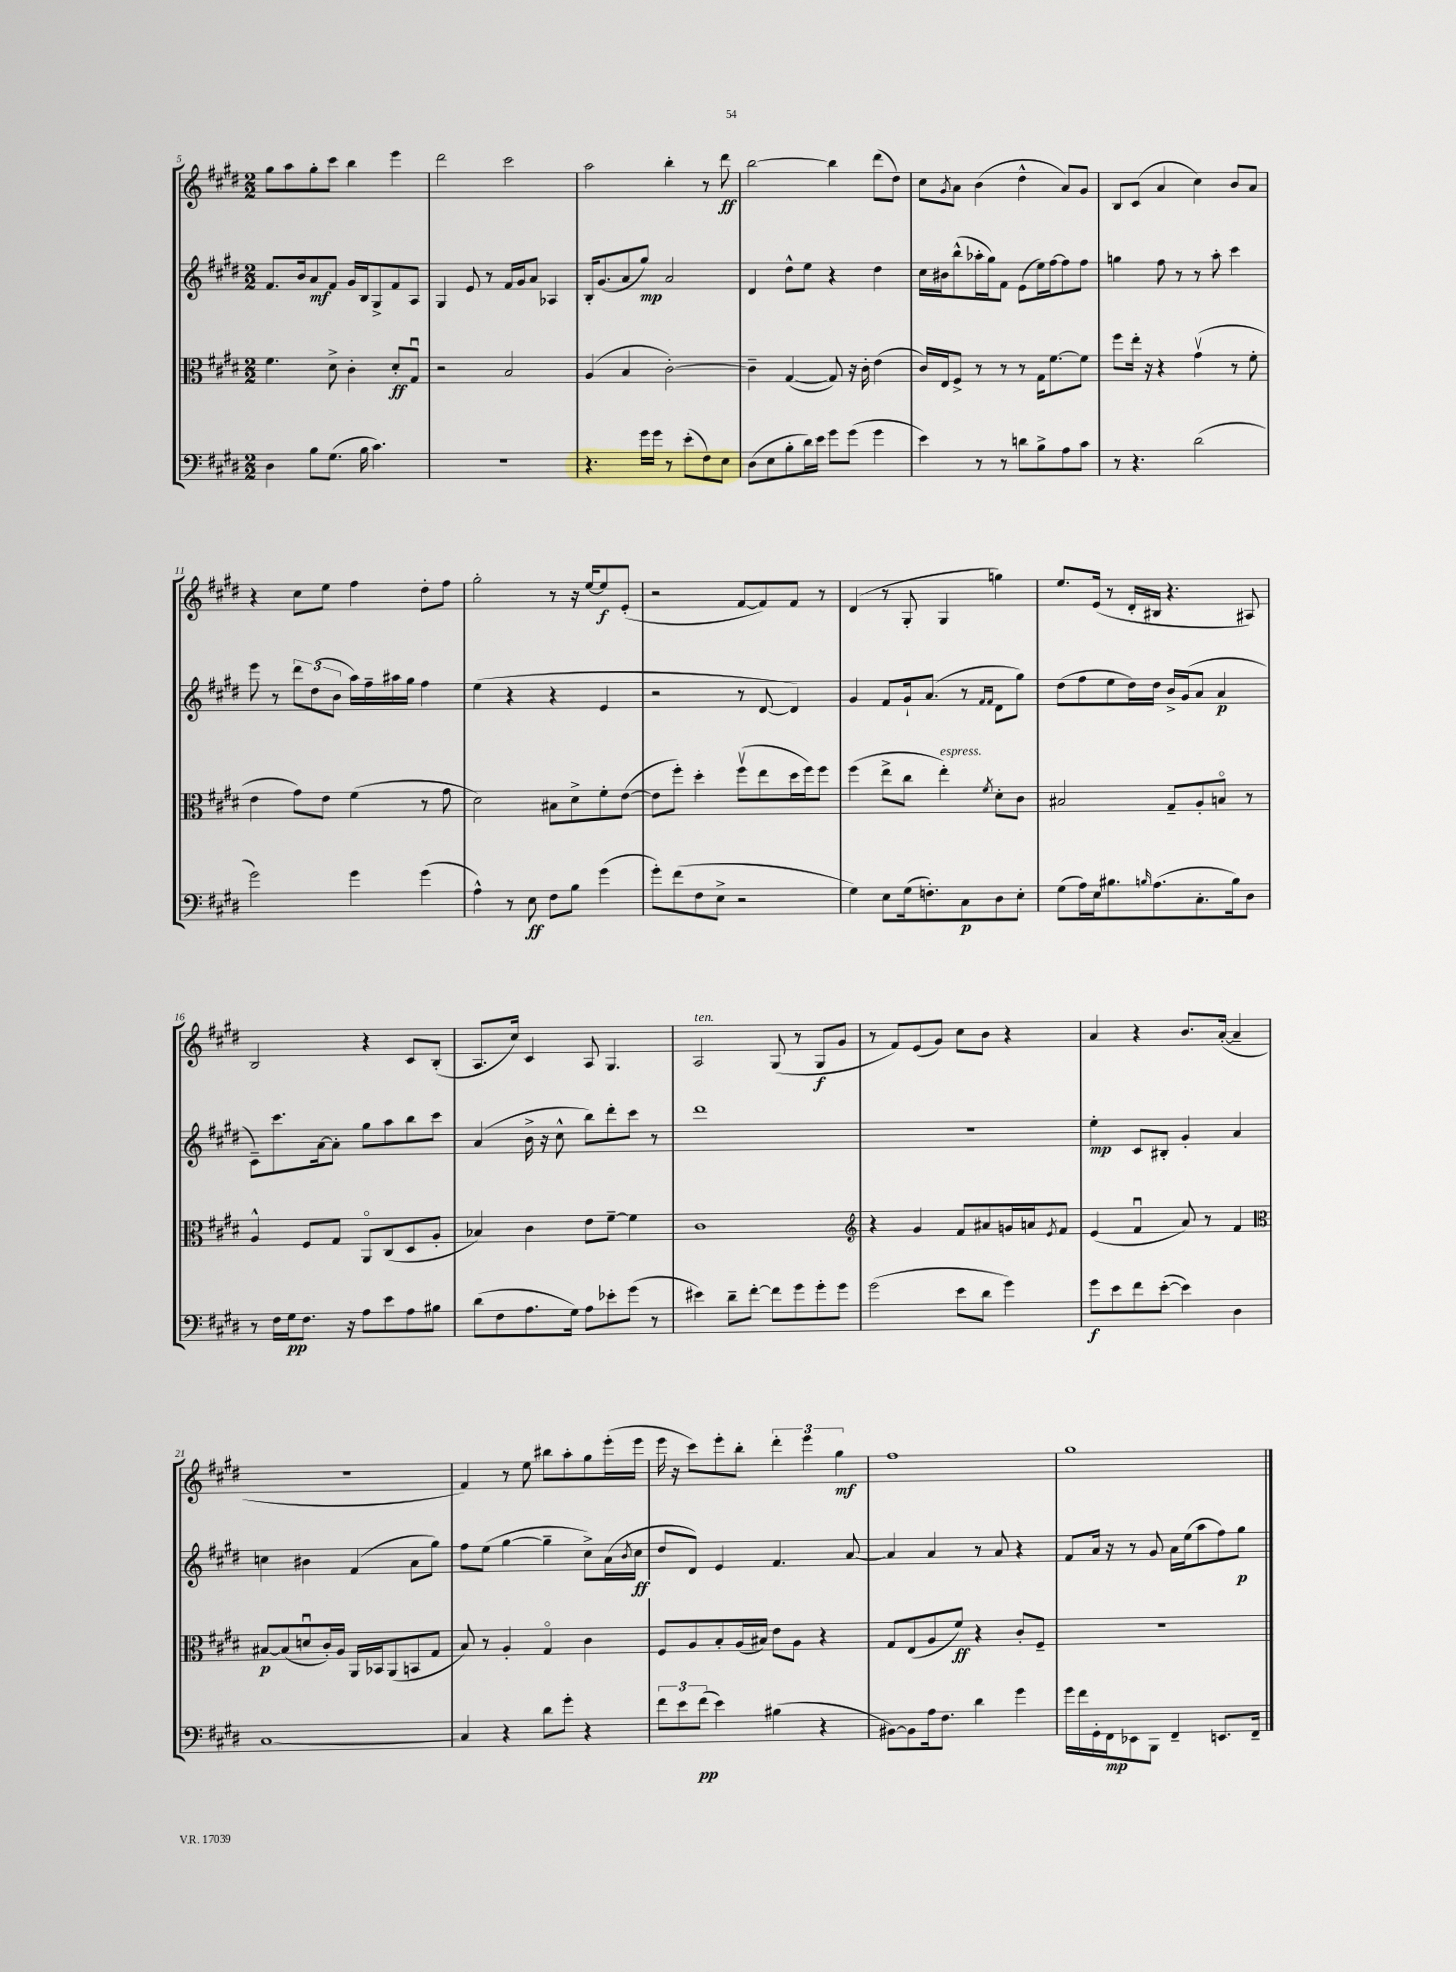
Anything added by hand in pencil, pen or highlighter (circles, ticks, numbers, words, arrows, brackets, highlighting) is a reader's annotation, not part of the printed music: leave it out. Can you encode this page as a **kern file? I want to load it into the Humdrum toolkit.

**kern	**kern	**kern	**kern
*staff4	*staff3	*staff2	*staff1
*clefF4	*clefC3	*clefG2	*clefG2
*k[f#c#g#d#]	*k[f#c#g#d#]	*k[f#c#g#d#]	*k[f#c#g#d#]
*M2/2	*M2/2	*M2/2	*M2/2
4D#	4.f#	8.f#	8gg#
.	.	.	8aa
.	.	16b	.
8B	.	8a	8gg#'
(8.G#	8d#^	8f#	8ccc#
.	4c#'	16g#	4bb
16B	.	16B	.
4.c#)	.	8G#^	.
.	8d#'	8f#	4eee
.	8G#u	8A	.
=	=	=	=
1r	2r	4G#	2ddd#
.	.	8e	.
.	.	8r	.
.	2B	16f#	2ccc#
.	.	16g#	.
.	.	8a	.
.	.	4A-	.
=	=	=	=
4.r	(4A	16B'	2aa
.	.	(8.g#	.
.	4B	8a	.
16g#	.	8gg#)	.
16g#	.	.	.
8r	[2c#')	2a	4bb'
(8e'	.	.	.
8F#)	.	.	8r
8E	.	.	8ddd#
=	=	=	=
(8D#	4c#~]	4d#	[2bb
8E	.	.	.
8B'	([4G#	8dd#^^	.
16d#)	.	8ee	.
16e	.	.	.
8g#	8G#])	4r	4bb]
(8g#	16r	.	.
.	16c#'	.	.
4g#	(4e	4dd#	(8ddd#
.	.	.	8dd#)
=	=	=	=
4e)	16c#)	16cc#	8cc#
.	16E	16b#	.
.	.	.	8qg#
.	8F#^	(8bb^^	8a
8r	8r	16aa-'	(4b
.	.	16gg#)	.
8r	8r	8f#	.
8d	8r	(8e	4dd#^^
8B^	16G#	16ee)	.
.	[8.f#	[16ff#	.
8A	.	8ff#]	8a)
8c#	8f#]	8ff#	8g#
=	=	=	=
8r	8ff#	4gg	8B
4.r	16ee'	.	(8c#
.	16r	.	.
.	4r	8ff#	4a
.	.	8r	.
(2d#	(4g#v	8r	4cc#)
.	.	8aa'	.
.	8r	4ccc#	8b
.	8f#'	.	8a
=	=	=	=
2g#)	4e	8eee	4r
.	.	8r	.
.	8g#)	12ddd#	8cc#
.	.	(12dd#	.
.	8e	.	8ee
.	.	12b	.
4g#	(4f#	16aa)	4ff#
.	.	16ff#~	.
.	.	16aa#	.
.	.	16gg#	.
(4g#	8r	4ff#	8dd#'
.	8g#	.	8ff#
=	=	=	=
4A^^)	2d#)	(4ee	2gg#'
8r	.	4r	.
8E	.	.	.
8F#	8B#	4r	8r
8B	8d#^	.	16r
.	.	.	[16ee
(4g#	8f#'	4e	8ee]
.	([8e	.	(8e'
=	=	=	=
8g#')	8e]	2r	2r
(8f#	8ff#')	.	.
8F#	4dd#'	.	.
8E^	.	.	.
2r	(8ff#v	8r	[8f#
.	8ee	[8d#	8f#])
.	16dd#	4d#])	8f#
.	16ff#)	.	.
.	8ff#	.	8r
=	=	=	=
4G#)	(4ff#	4g#	(4d#
8E	8ee^	8f#	8r
(16G#	8cc#	16g#`	8G#'
8.F')	.	(8.a	.
.	4ee')	.	4G#
8C#	.	8r	.
.	.	16qqf#	.
.	8qf#	16qqf#	.
8D#	8d#'	8d#	4gg)
8E'	8c#	8gg#)	.
=	=	=	=
(8G#	2B#	(8dd#	8.ee
16A)	.	8ff#	.
16E	.	.	(16e
8.B#	.	8ee	8r
.	.	16dd#)	16d#'
16qqB	.	.	.
(8.A	.	16dd#	16B#
.	8G#~	16b^	4.r
.	.	(16g#	.
8.C#'	8A'	8a	.
.	8Bo	4a	.
16B)	.	.	.
8D#	8r	.	8A#)
=	=	=	=
8r	4A^^	8c#~)	2B
16F#	.	8.ccc#	.
16G#	.	.	.
8.F#	8F#	.	.
.	.	[16a	.
.	8G#	8a']	.
16r	.	.	.
8A	8AAo	8gg#	4r
8e	(8C#	8aa	.
8A	8D#	8bb	8c#
8B#	8A'	8ccc#	(8B'
=	=	=	=
(8d#	4B-)	(4a	8.A
8F#	.	.	.
.	.	.	16cc#)
8.A	4c#	16b^	4c#
.	.	16r	.
.	.	8cc#^^	.
16G#)	.	.	.
8A	8e	8bb)	8A
8e-'	[8f#~	8ddd#'	4.G#
(8g#	4f#]	8ccc#	.
8r	.	8r	.
=	=	=	=
4e#)	1c#	1ddd#	2A
8d#~	.	.	.
[8f#'	.	.	.
8f#]	.	.	(8G#
8g#	.	.	8r
8g#'	.	.	8G#
8g#	.	.	8g#
=	=	=	=
*	*clefG2	*	*
(2g#	4r	1r	8r
.	.	.	8f#)
.	4g#	.	(8e
.	.	.	8g#)
8e	8f#	.	8cc#
8d#	8a#	.	8b
4g#)	16g	.	4r
.	16a	.	.
.	8qe	.	.
.	8f#	.	.
=	=	=	=
8g#	(4e	4ee'	4a
8e	.	.	.
8f#	4f#u	8c#	4r
([8e'	.	8B#'	.
4e])	8a)	4g#'	8.b
.	8r	.	.
.	.	.	([16a'
4D#	4f#	4a	4a~]
=	=	=	=
*	*clefC3	*	*
[1C#	[8B#	4cc	1r
.	(8B#]	.	.
.	8du	4b#	.
.	16c#')	.	.
.	16A	.	.
.	16AA	(4f#	.
.	16BB-	.	.
.	(8AA	.	.
.	8BB	8a	.
.	8G#	8gg#)	.
=	=	=	=
4C#]	8B)	8ff#	4f#)
.	8r	(8ee	.
4r	4A'	[4gg#	8r
.	.	.	8ee
8d#	4G#o	4gg#~]	8bb#
8g#'	.	.	8aa'
4r	4c#	8cc#^)	8gg#
.	.	(16a	(16eee'
.	.	8qb	.
.	.	16cc#	16eee
=	=	=	=
12f#	8F#	8dd#	16eee
.	.	.	16r
12e	.	.	.
.	8A	8d#)	8ccc#)
(12f#	.	.	.
4e)	8B'	4e	8eee'
.	(16A	.	8bb'
.	16B#)	.	.
(4B#	8e	4.f#	6ddd#'
.	8A	.	.
.	.	.	6eee
4r	4r	.	.
.	.	.	6gg#
.	.	[8a	.
=	=	=	=
[8BB#)	8G#	4a]	1ff#
8BB#]	(8E	.	.
16A	8A	4a	.
8.F#	.	.	.
.	8f#)	.	.
4d#	4r	8r	.
.	.	8a	.
4g#	8c#'	4r	.
.	8F#~	.	.
=	=	=	=
16g#	1r	8f#	1gg#
16f#	.	.	.
16GG#'	.	16a	.
16FF#	.	16r	.
8EE-	.	8r	.
8BBB	.	8g#	.
4FF#~	.	16a	.
.	.	(16ee	.
.	.	8aa	.
8.EE	.	8ff#)	.
.	.	8gg#	.
16FF#~	.	.	.
==	==	==	==
*-	*-	*-	*-
